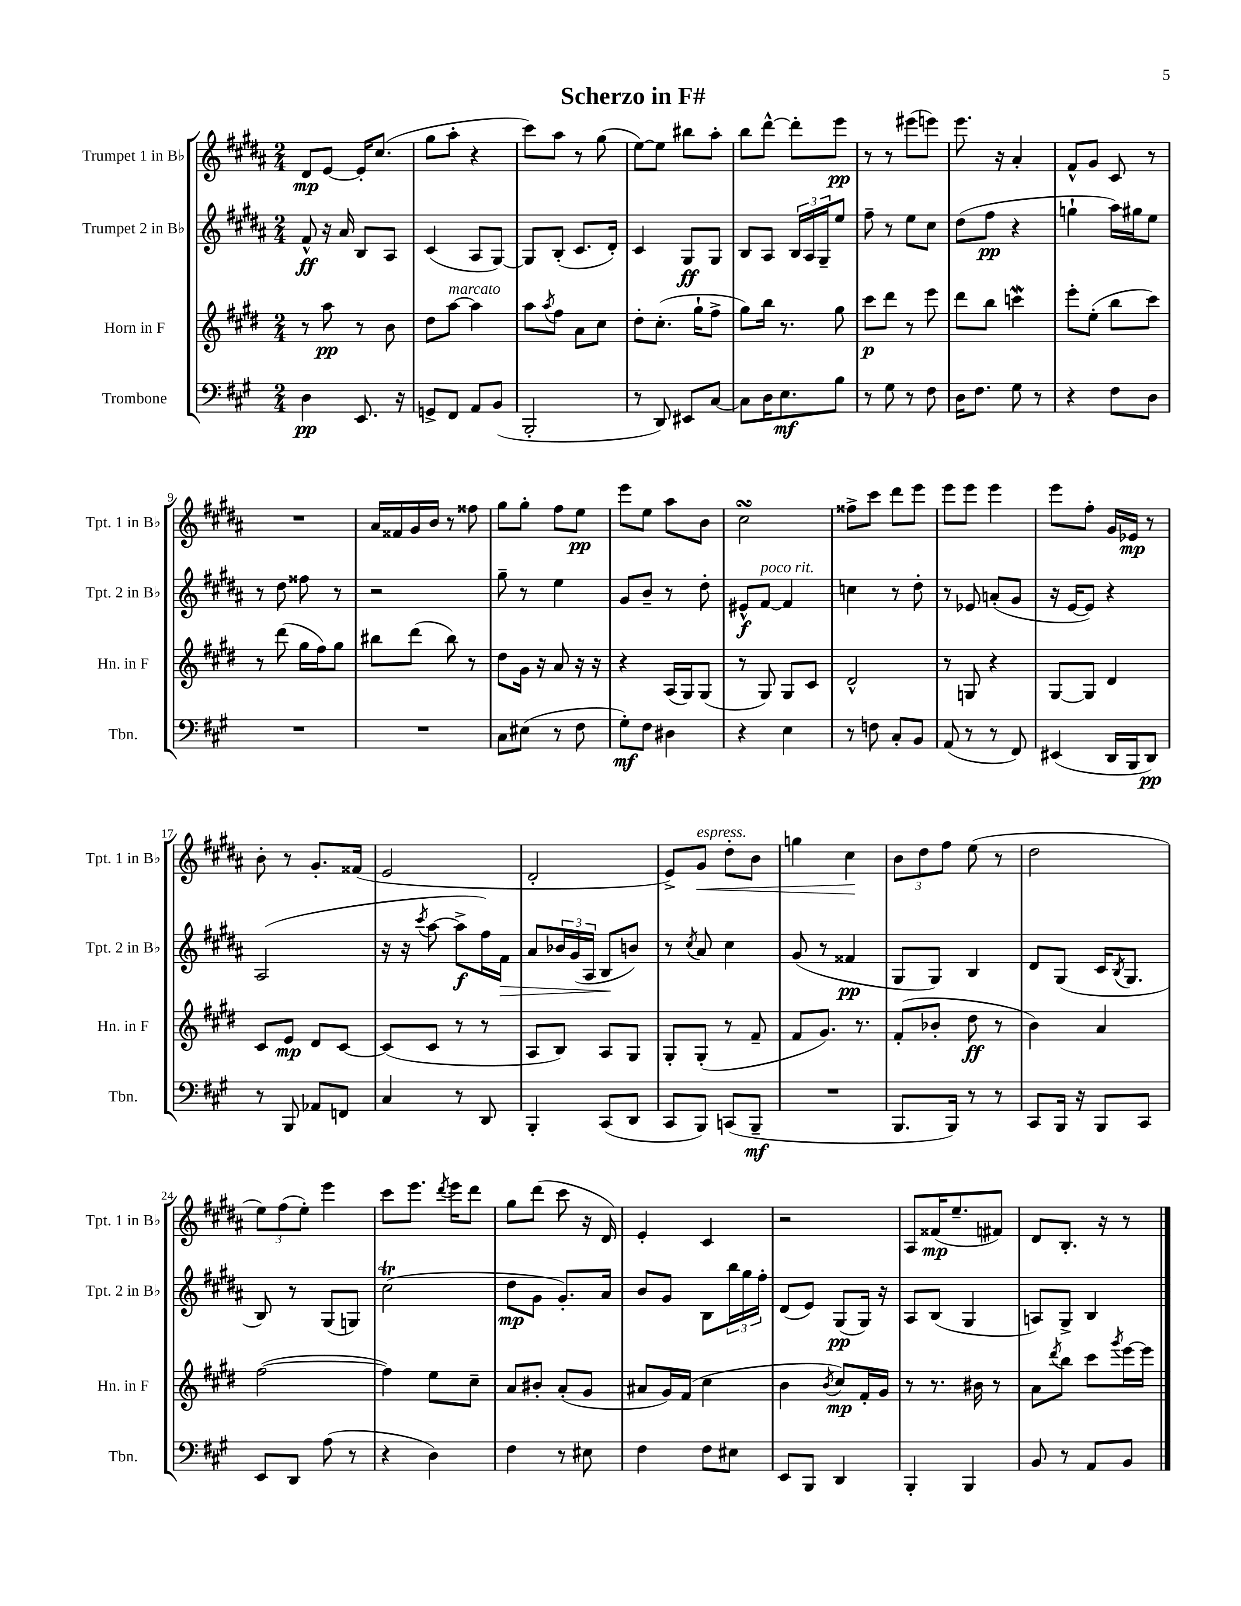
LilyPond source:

\header { title = "Scherzo in F#" }
<<
\new StaffGroup <<
\new Staff = "s0" \with { instrumentName = "Trumpet 1 in Bb" shortInstrumentName = "Tpt. 1 in Bb" } {
    \clef treble \key b \major \numericTimeSignature \time 2/4
    dis'8\mp e'8~ e'16-. cis''8.( |
    gis''8 ais''8-. r4 |
    cis'''8) ais''8 r8 gis''8( |
    e''8~) e''8 bis''8 ais''8-. |
    b''8 dis'''8~-^ dis'''8-. e'''8\pp |
    r8 r8 eis'''8( e'''8) |
    e'''8. r16 ais'4-. |
    fis'8-^ gis'8 cis'8 r8 |
    R2 |
    ais'16 fisis'16 gis'16 b'16 r8 fisis''8 |
    gis''8 gis''8-. fis''8 e''8\pp |
    e'''8 e''8 ais''8 b'8 |
    cis''2\turn |
    fisis''8-> cis'''8 dis'''8 e'''8 |
    e'''8 e'''8 e'''4 |
    e'''8 fis''8-. gis'16 ees'16\mp r8 |
    b'8-. r8 gis'8.-. fisis'16( |
    e'2 |
    dis'2-. |
    e'8->) gis'8\<^\markup { \italic "espress." } dis''8-. b'8 |
    g''4 cis''4\! |
    \tuplet 3/2 { b'8 dis''8 fis''8 } e''8( r8 |
    dis''2 |
    \tuplet 3/2 { e''8) fis''8( e''8-.) } e'''4 |
    cis'''8 e'''8. \acciaccatura { dis'''8 } e'''16 dis'''8 |
    gis''8 dis'''8( cis'''8 r16 dis'16) |
    e'4-. cis'4 |
    r2 |
    ais8 fisis'16\mp( e''8.-- fis'8) |
    dis'8 b8.-. r16 r8 \bar "|." |
}
\new Staff = "s1" \with { instrumentName = "Trumpet 2 in Bb" shortInstrumentName = "Tpt. 2 in Bb" } {
    \clef treble \key b \major \numericTimeSignature \time 2/4
    fis'8-^\ff r16 ais'16 b8 ais8 |
    cis'4( ais8 gis8~) |
    gis8 b8-.( cis'8. dis'16-.) |
    cis'4 gis8\ff gis8 |
    b8 ais8 \tuplet 3/2 { b16 ais16 gis16-- } e''8 |
    fis''8-- r8 e''8 cis''8 |
    dis''8( fis''8\pp r4 |
    g''4-! ais''16) gis''16 e''8 |
    r8 dis''8 fisis''8 r8 |
    r2 |
    gis''8-- r8 e''4 |
    gis'8 b'8-- r8 dis''8-. |
    eis'8-^\f fis'8~^\markup { \italic "poco rit." } fis'4 |
    c''4 r8 dis''8-. |
    r8 ees'8 a'8-.( gis'8 |
    r16 e'16~ e'8) r4 |
    ais2( |
    r16 r16 \acciaccatura { cis'''8 } ais''8~ ais''8->\f fis''16) fis'16\> |
    ais'8 \tuplet 3/2 { bes'16 gis'16( ais16 } b8\! b'8) |
    r8 \acciaccatura { cis''8 } ais'8 cis''4 |
    gis'8( r8 fisis'4\pp |
    gis8 gis8) b4 |
    dis'8 gis8( cis'16 \acciaccatura { b8 } gis8. |
    b8) r8 gis8( g8) |
    cis''2\trill( |
    dis''8\mp gis'8 gis'8.-.) ais'16 |
    b'8 gis'8 b8 \tuplet 3/2 { b''16 gis''16 fis''16-. } |
    dis'8( e'8) gis8\pp( gis16) r16 |
    ais8 b8( gis4 |
    a8) gis8-> b4 \bar "|." |
}
\new Staff = "s2" \with { instrumentName = "Horn in F" shortInstrumentName = "Hn. in F" } {
    \clef treble \key e \major \numericTimeSignature \time 2/4
    r8 a''8\pp r8 b'8 |
    dis''8 a''8~^\markup { \italic "marcato" } a''4 |
    a''8 \acciaccatura { a''8 } fis''8 a'8 cis''8 |
    dis''8-. cis''8.-.( gis''16-! fis''8-> |
    gis''8) b''16 r8. gis''8 |
    cis'''8\p dis'''8 r8 e'''8 |
    dis'''8 b''8 c'''4\mordent |
    e'''8-. e''8-.( b''8 cis'''8) |
    r8 dis'''8( gis''16 fis''16) gis''8 |
    bis''8 dis'''8( bis''8) r8 |
    dis''8 gis'16 r16 a'8 r16 r16 |
    r4 a16( gis16) gis8( |
    r8 gis8) gis8 cis'8 |
    dis'2-^ |
    r8 g8 r4 |
    gis8~ gis8 dis'4 |
    cis'8 e'8\mp dis'8 cis'8~ |
    cis'8( cis'8 r8 r8 |
    a8 b8) a8 gis8 |
    gis8-. gis8-.( r8 fis'8-- |
    fis'8 gis'8.) r8. |
    fis'8-.( bes'8-. dis''8\ff r8 |
    b'4) a'4 |
    fis''2~( |
    fis''4) e''8 cis''8-- |
    a'8 bis'8-. a'8-.( gis'8 |
    ais'8 gis'16) fis'16( cis''4 |
    b'4 \acciaccatura { b'8 } cis''8\mp) fis'16-. gis'16 |
    r8 r8. bis'16 r8 |
    a'8 \acciaccatura { dis'''8 } b''8 cis'''8 \acciaccatura { gis'''8 } e'''16~ e'''16 \bar "|." |
}
\new Staff = "s3" \with { instrumentName = "Trombone" shortInstrumentName = "Tbn." } {
    \clef bass \key a \major \numericTimeSignature \time 2/4
    d4\pp e,8. r16 |
    g,8-> fis,8 a,8 b,8( |
    b,,2-. |
    r8 d,8) eis,8 cis8~ |
    cis8 d16 e8.\mf b8 |
    r8 gis8 r8 fis8 |
    d16 fis8. gis8 r8 |
    r4 fis8 d8 |
    R2 |
    R2 |
    cis8 eis8( r8 fis8 |
    gis8-.\mf) fis8 dis4 |
    r4 e4 |
    r8 f8 cis8-. b,8 |
    a,8( r8 r8 fis,8) |
    eis,4( d,16 b,,16 d,8\pp) |
    r8 b,,8 aes,8 f,8 |
    cis4 r8 d,8 |
    b,,4-. cis,8( d,8 |
    cis,8 b,,8) c,8( b,,8--\mf |
    R2 |
    b,,8. b,,16) r8 r8 |
    cis,8 b,,16 r16 b,,8 cis,8 |
    e,8 d,8 a8( r8 |
    r4 d4) |
    fis4 r8 eis8 |
    fis4 fis8 eis8 |
    e,8 b,,8 d,4 |
    b,,4-. b,,4 |
    b,8 r8 a,8 b,8 \bar "|." |
}
>>
>>
